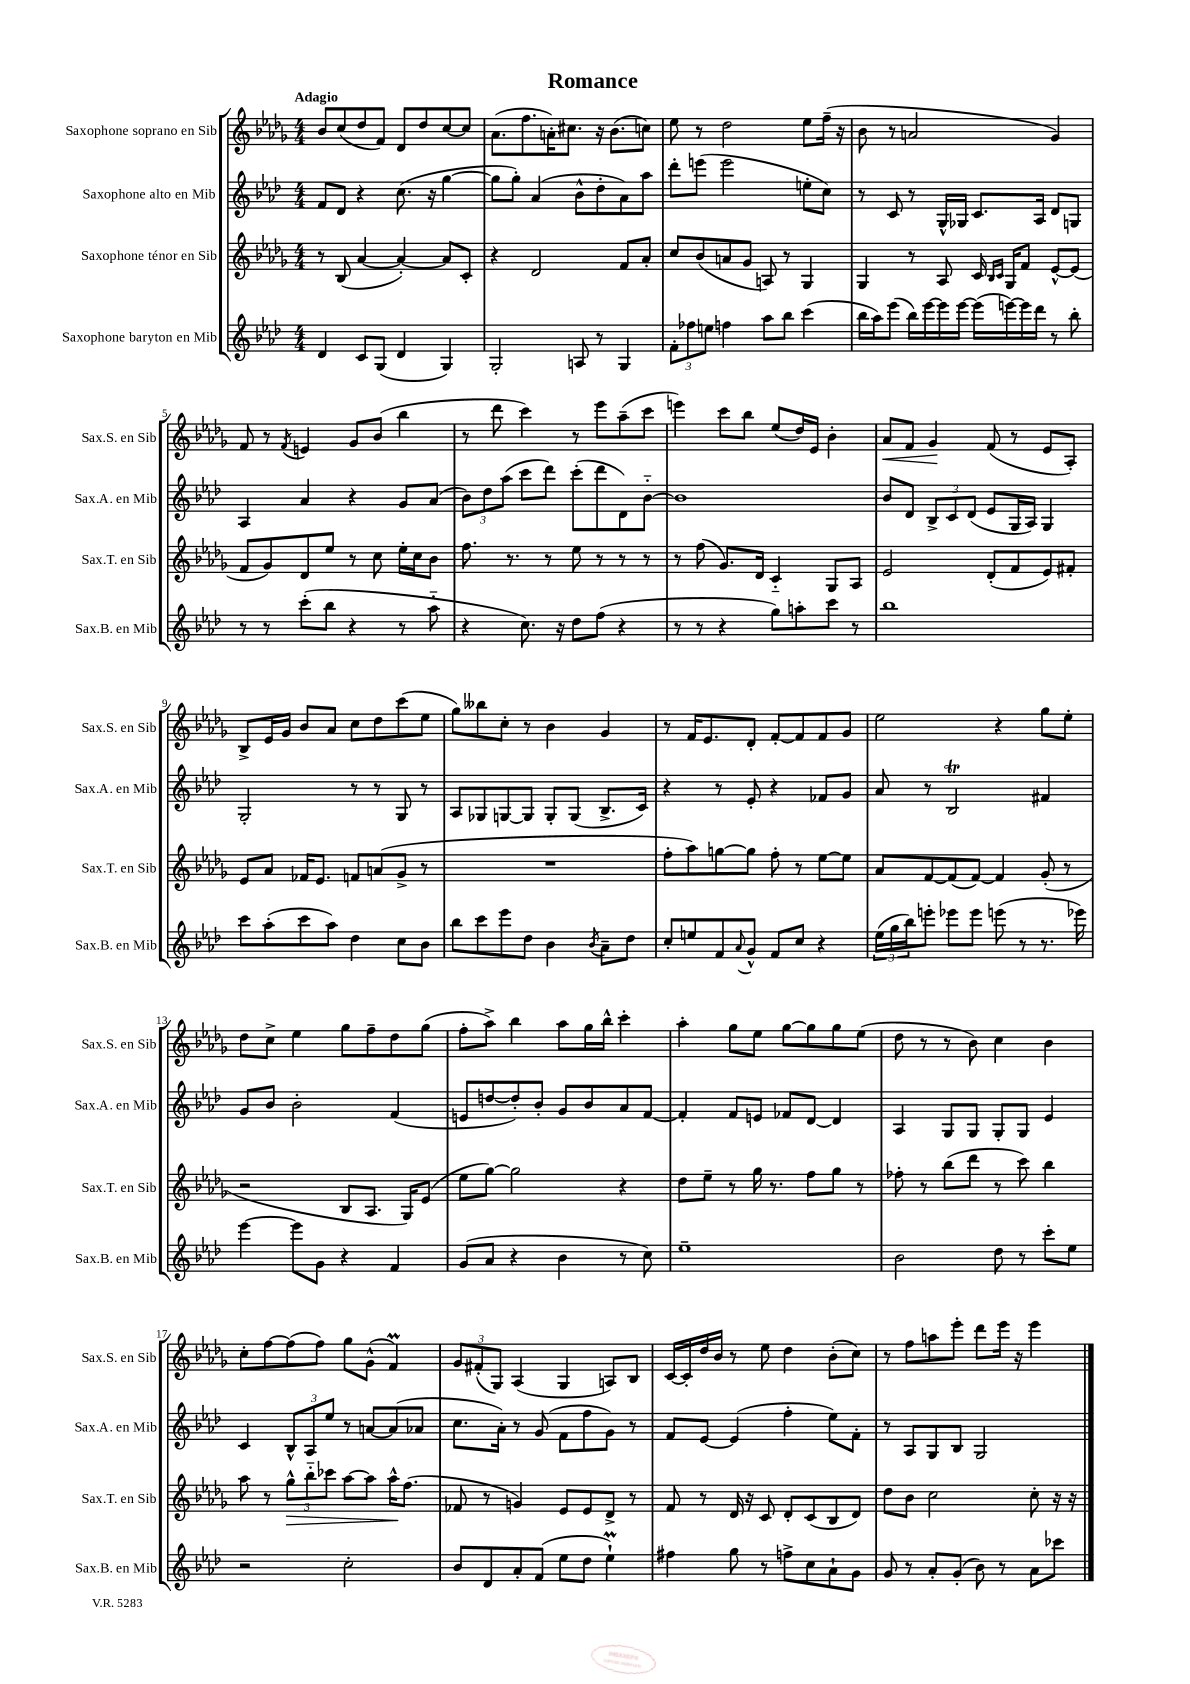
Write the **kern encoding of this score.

**kern	**kern	**kern	**kern
*staff4	*staff3	*staff2	*staff1
*clefG2	*clefG2	*clefG2	*clefG2
*k[b-e-a-d-]	*k[b-e-a-d-g-]	*k[b-e-a-d-]	*k[b-e-a-d-g-]
*M4/4	*M4/4	*M4/4	*M4/4
4d-/	8r	8f/L	8b-/L
.	(8B-/	8d-/J	(8cc/
8c/L	[4a-/	4r	8dd-/
(8G/J	.	.	8f/J)
4d-/	4a-'/_)	(8.cc\	8d-/L
.	.	.	8dd-/
.	.	16r	.
4G/)	8a-/]L	[4gg\	[8cc/
.	8c'/J	.	8cc/]J
=	=	=	=
2G'/	4r	8gg\]L	(8.a-\L
.	.	8gg'\J)	.
.	.	.	8.ff\
.	2d-/	(4a-/	.
.	.	.	16a'\K)
.	.	.	8.cc#\J
8A/	.	8b-^^\L	.
8r	.	8dd-'\	16r
.	.	.	(8.b-\L
4G/	8f/L	8a-\)	.
.	8a-'/J	8aa-\J	8cc\J)
=	=	=	=
12f'\L	8cc/L	8ddd-'\L	8ee-\
12ff-\	.	.	.
.	(8b-/	(8eee\J	8r
12ee\J	.	.	.
4ff\	8a/	2eee\	2dd-\
.	8g-/J	.	.
8aa-\L	8A/)	.	.
8bb-\J	8r	.	.
(4ccc\	4G-/	8ee'\L	8ee-\L
.	.	8cc\J)	(16ff~\Jk
.	.	.	16r
=	=	=	=
16bb-\LL	4G-/	8r	8b-\
16aa-\J)	.	.	.
(8eee-\J	.	8c/	8r
16bb-\LL)	8r	8r	2a/
[16eee-\	.	.	.
16eee-\]	8A-/	16G^^/LL	.
[16eee-\JJ	.	16G-/JJ	.
(16eee-\]LL	16c/	8.c/L	.
.	16qqB-/LL	.	.
.	16qqc/JJ	.	.
[16eee\)	16G-/LK	.	.
16eee\]	8f/J	.	.
16ddd-\JJ	.	16A-/Jk	.
8r	[8e-^^/L	8d-/L	4g-/)
8bb-'\	(8e-/]J	8G/J	.
=	=	=	=
8r	8f/L	4A-/	8f/
8r	8g-/)	.	8r
.	.	.	8qf/
(8ccc'\L	8d-/	4a-/	4e/
8bb-\J	8ee-/J	.	.
4r	8r	4r	8g-/L
.	8cc\	.	(8b-/J
8r	16ee-'\LL	8g/L	4bb-\
.	16cc\J	.	.
8aa-'~\	8b-\J	(8a-/J	.
=	=	=	=
4r	8.ff\	12b-\L)	8r
.	.	12dd-\	.
.	.	.	8ddd-\
.	.	(12aa-\J	.
.	8.r	.	.
8.cc\)	.	8ccc\L	4ccc\)
.	8r	8ddd-\J)	.
16r	.	.	.
8dd-\L	8ee-\	(8ccc'\L	8r
(8ff\J	8r	8ddd-\	8eee-\L
4r	8r	8d-\)	(8aa-~\
.	8r	[8b-'~\J	8ccc\J
=	=	=	=
8r	8r	1b-]	4eee\)
8r	(8ff\	.	.
4r	8.g-/L)	.	8ccc\L
.	.	.	8bb-\J
.	16d-/Jk	.	.
8gg\L)	4c'~/	.	(8ee-/L
8aa'\	.	.	16dd-/L)
.	.	.	16e-/JJ
8ccc\J	8G-/L	.	4b-'\
8r	8A-/J	.	.
=	=	=	=
1bb-	2e-/	8b-/L	8a-/L
.	.	8d-/J	8f/J
.	.	12B-^/L	4g-/
.	.	12c/	.
.	.	(12d-/J	.
.	(8d-'/L	8e-/L	(8f/
.	8f/	16G/L	8r
.	.	16A-/JJ)	.
.	8e-/)	4G/	8e-/L
.	8f#'/J	.	8A-'/J)
=	=	=	=
8ccc\L	8e-/L	2G'/	8B-^/L
(8aa-'\	8a-/J	.	16e-/L
.	.	.	16g-/JJ
8ccc\	16f-/LK	.	8b-/L
.	8.e-/J	.	.
8aa-\J)	.	.	8a-/J
4dd-\	8f/L	8r	8cc\L
.	(8a/	8r	8dd-\
8cc\L	8g-^/J	8G/	(8ccc\
8b-\J	8r	8r	8ee-\J
=	=	=	=
8bb-\L	1r	8A-/L	8gg-\L)
8ccc\	.	8G-/	8bb--\
8eee-\	.	[8G/	8cc'\J
8dd-\J	.	8G/]J	8r
4b-\	.	8G'/L	4b-\
.	.	(8G/J	.
8qb-/	.	.	.
8a-~\L	.	8.B-^/L	4g-/
8dd-\J	.	.	.
.	.	16c/Jk)	.
=	=	=	=
8cc'/L	8ff'\L	4r	8r
8ee/	8aa-\)	.	16f/LK
.	.	.	8.e-/
8f/	[8gg\	8r	.
8qqa-/	.	.	.
8g^^/J	8gg\]J	8e-'/	8d-'/J
8f/L	8ff'\	4r	[8f'/L
8cc/J	8r	.	8f/]
4r	[8ee-\L	8f-/L	8f/
.	8ee-\]J	8g/J	8g-/J
=	=	=	=
(24ee-\LL	8a-/L	8a-/	2ee-\
24gg\	.	.	.
24bb-\J)	.	.	.
8eee'\J	[8f/	8r	.
8eee-\L	(8f/]	2B-/	.
8eee-\J	[8f/J)	.	.
(8eee\	4f/]	.	4r
8r	.	.	.
8.r	(8g-'/	4f#/	8gg-\L
.	8r	.	8ee-'\J
16eee-\)	.	.	.
=	=	=	=
[4eee-\	2r	8g/L	8dd-\L
.	.	8b-/J	8cc^\J
8eee-\]L	.	2b-'\	4ee-\
8g\J	.	.	.
4r	8B-/L	.	8gg-\L
.	8.A-/J	.	8ff~\
4f/	.	(4f/	8dd-\
.	16G-/LK)	.	.
.	(8e-/J	.	(8gg-\J
=	=	=	=
(8g/L	8ee-\L	8e/L	8ff'\L
8a-/J	[8gg-\J)	[8dd/	8aa-^\J)
4r	2gg-\]	8dd'/])	4bb-\
.	.	8b-'/J	.
4b-\	.	8g/L	8aa-\L
.	.	8b-/	16gg-\L
.	.	.	16bb-^^\JJ
8r	4r	8a-/	4ccc'\
8cc\)	.	[8f/J	.
=	=	=	=
1ee-~	8dd-\L	4f'/]	4aa-'\
.	8ee-~\J	.	.
.	8r	8f/L	8gg-\L
.	16gg-\	8e/J	8ee-\J
.	8.r	.	.
.	.	8f-/L	[8gg-\L
.	8ff\L	[8d-/J	8gg-\]
.	8gg-\J	4d-/]	8gg-\
.	8r	.	(8ee-\J
=	=	=	=
2b-\	8ff-'\	4A-/	8dd-\
.	8r	.	8r
.	(8bb-\L	8G/L	8r
.	8ddd-\J	8G/J	8b-\)
8dd-\	8r	8G'/L	4cc\
8r	8ccc\)	8G/J	.
8ccc'\L	4bb-\	4e-/	4b-\
8ee-\J	.	.	.
=	=	=	=
2r	8aa-\	4c/	8cc'\L
.	8r	.	[8ff\
.	12gg-^^\L	12B-^^/L	(8ff\]
.	12bb-'~\	12A-/	.
.	.	.	8ff\J)
.	12ccc-\J	12ee-/J	.
2cc'\	[8aa-\L	8r	8gg-\L
.	8aa-\]J	[8a/L	(8g-^^\J
.	16aa-^^\LK	(8a/]	4f/)
.	(8.ff\J	.	.
.	.	8a-/J	.
=	=	=	=
8b-/L	8f-/	8.cc\L	12g-/L
.	.	.	(12f#'/
8d-/	8r	.	.
.	.	.	12G-/J)
.	.	16a-'\Jk)	.
8a-'/	4g/)	8r	(4A-/
(8f/J	.	(8g/	.
8ee-\L	8e-/L	8f\L	4G-/
8dd-\J	8e-/	8ff\	.
4ee-`\)	8d-^/J	8g\J)	8A/L)
.	8r	8r	8B-/J
=	=	=	=
4ff#\	8f/	8f/L	[16c/LL
.	.	.	16c'/]
.	8r	[8e-/J	16dd-/
.	.	.	16b-/JJ
8gg\	16d-/	(4e-/]	8r
.	16r	.	.
8r	8c/	.	8ee-\
8ff^\L	8d-'/L	4ff'\	4dd-\
8cc\	(8c/	.	.
8a-`\	8B-/	8ee-\L)	(8b-'\L
8g\J	8d-/J)	8f'\J	8cc\J)
=	=	=	=
8g/	8dd-\L	8r	8r
8r	8b-\J	8A-/L	8ff\L
8a-'/L	2cc\	8G/	8aa\
(8g'/J	.	8B-/J	8eee-'\J
8b-\)	.	2G/	8ddd-\L
8r	.	.	16eee-\Jk
.	.	.	16r
8a-\L	8cc'\	.	4eee-\
8ccc-\J	16r	.	.
.	16r	.	.
==	==	==	==
*-	*-	*-	*-
